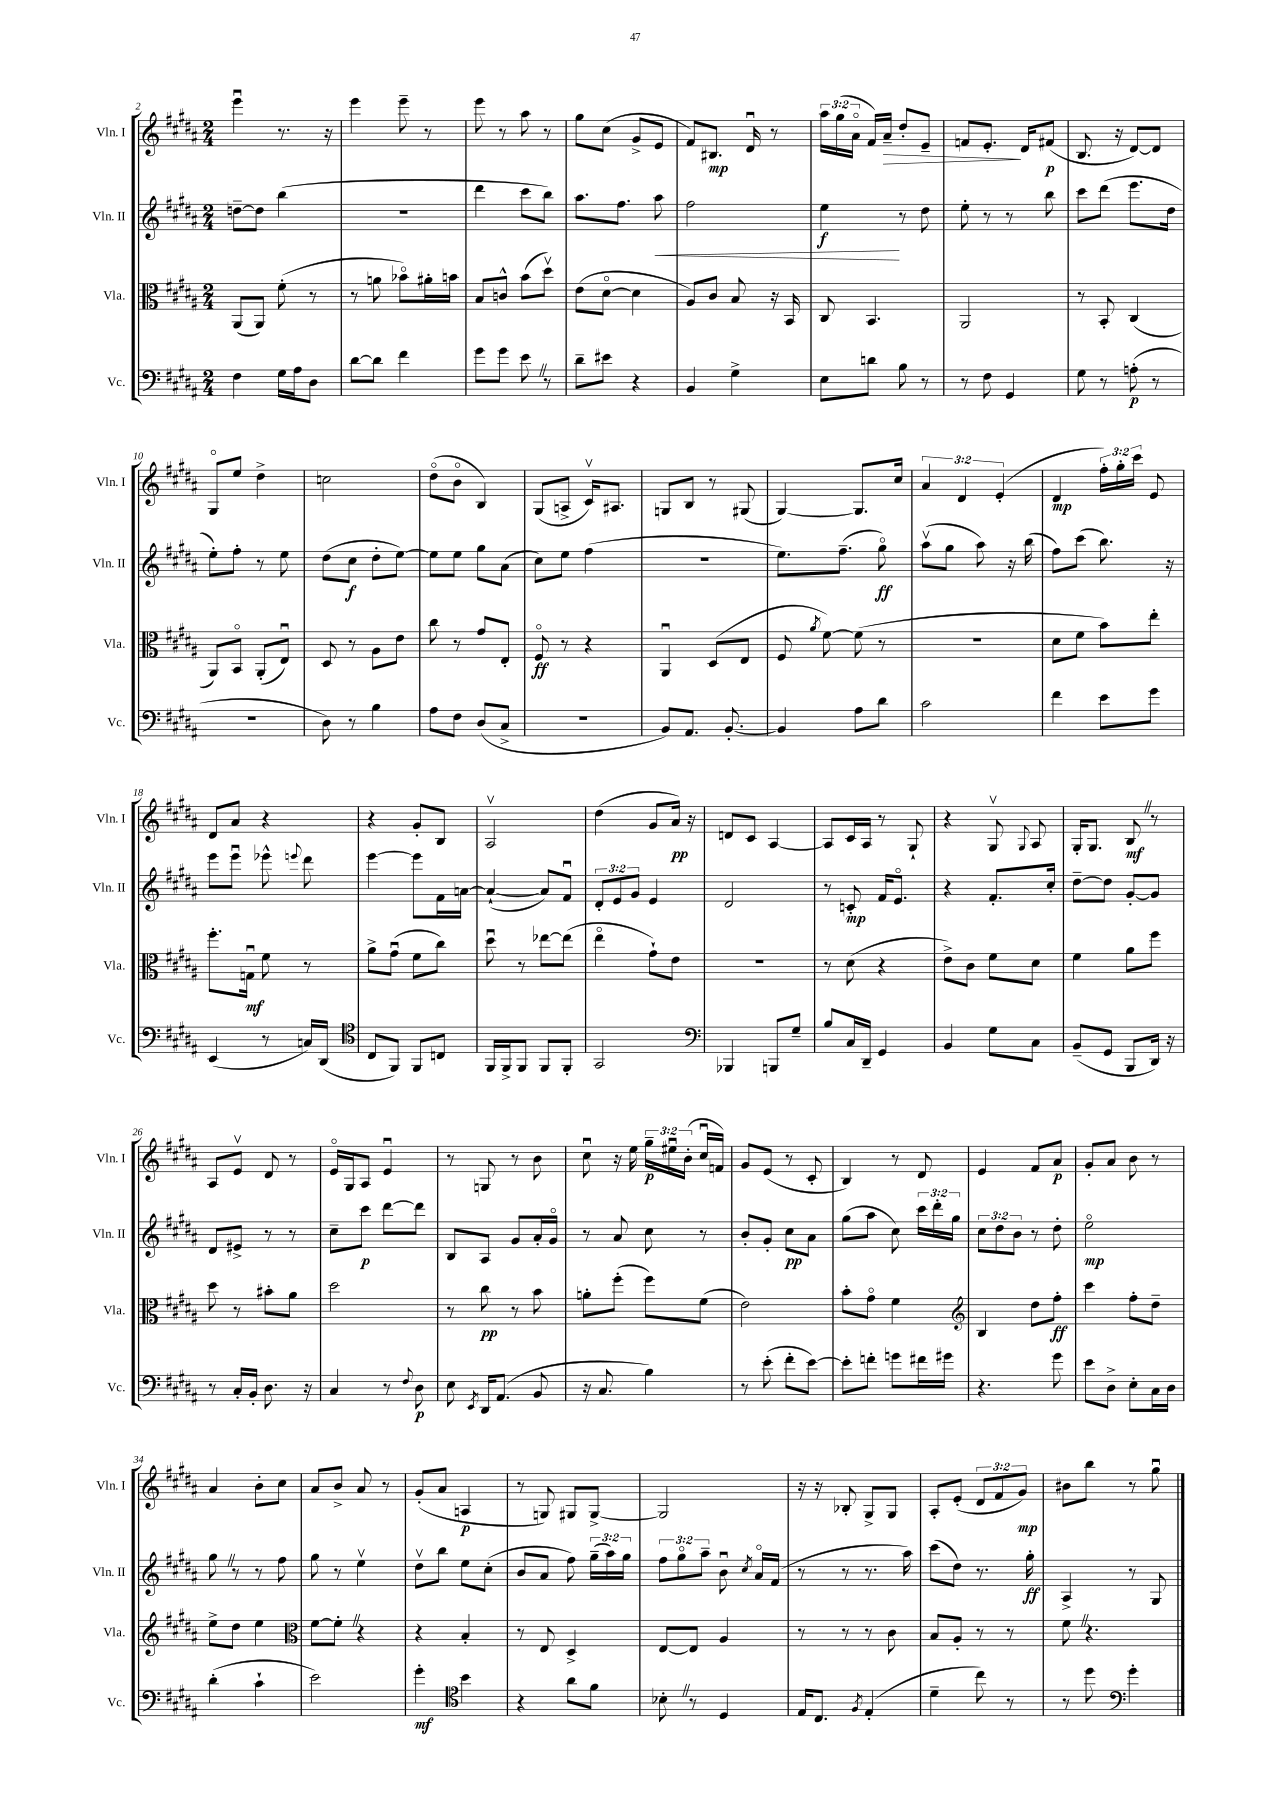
<<
\new StaffGroup <<
\new Staff = "s0" \with { instrumentName = "Vln. I" shortInstrumentName = "Vln. I" } {
    \clef treble \key b \major \numericTimeSignature \time 2/4 \override Staff.TupletNumber.text = #tuplet-number::calc-fraction-text
    \autoBeamOff e'''4\downbow r8. r16 |
    e'''4 e'''8-- r8 |
    e'''8 r8 ais''8 r8 |
    gis''8[ cis''8]( gis'8[-> e'8] |
    fis'8[) bis8.]\mp dis'16\downbow r8 |
    \tuplet 3/2 { ais''16[ gis''16( ais'16]\flageolet } fis'16[) ais'16]--\> dis''8[-. e'8]-- |
    f'8[ e'8.]-.\! dis'16[ fis'8]\p( |
    b8. r16 dis'8[~) dis'8] |
    gis8[\flageolet e''8] dis''4-> |
    c''2 |
    dis''8[\flageolet( b'8]\flageolet b4) |
    gis8[( a8]-> cis'16[\upbow) ais8.] |
    g8[ b8] r8 gis8( |
    gis4~) gis8.[ cis''16] |
    \tuplet 3/2 { ais'4 dis'4 e'4-.( } |
    dis'4\mp \tuplet 3/2 { fis''16[-.) gis''16-. cis'''16] } e'8 |
    dis'8[ ais'8] r4 |
    r4 gis'8[-. b8] |
    ais2\upbow |
    dis''4( gis'8[ ais'16]\pp) r16 |
    d'8[ cis'8] ais4~ |
    ais8[ cis'16 ais16] r8 gis8-! |
    r4 gis8\upbow \appoggiatura { gis8 } ais8 |
    gis16[-. gis8.] b8\mf \once \override BreathingSign.text = \markup { \musicglyph "scripts.caesura.straight" } \breathe r8 |
    ais8[ e'8]\upbow dis'8 r8 |
    e'16[\flageolet gis16 ais8] e'4\downbow |
    r8 g8 r8 b'8 |
    cis''8\downbow r16 e''16 \tuplet 3/2 { gis''16[--\p eis''16\downbow b'16]-.( } cis''16[\downbow f'16]) |
    gis'8[ e'8]( r8 cis'8-. |
    b4) r8 dis'8 |
    e'4 fis'8[ ais'8]\p |
    gis'8[-. ais'8] b'8 r8 |
    ais'4 b'8[-. cis''8] |
    ais'8[ b'8]-> ais'8 r8 |
    gis'8[-.( ais'8] a4\p |
    r8 g8) gis8[ gis8]~-> |
    gis2 |
    r16 r16 bes8-. gis8[-> gis8] |
    ais8[-. e'8]-.( \tuplet 3/2 { dis'8[ fis'8 gis'8]\mp) } |
    bis'8[ b''8] r8 gis''8\downbow \bar "|." |
}
\new Staff = "s1" \with { instrumentName = "Vln. II" shortInstrumentName = "Vln. II" } {
    \clef treble \key b \major \numericTimeSignature \time 2/4 \override Staff.TupletNumber.text = #tuplet-number::calc-fraction-text
    \autoBeamOff d''8[~-- d''8] b''4( |
    R2 |
    dis'''4 cis'''8[ b''8]) |
    ais''8.[ fis''8.] ais''8\< |
    fis''2 |
    e''4\f\! r8 dis''8 |
    e''8-. r8 r8 b''8 |
    cis'''8[ dis'''8]( e'''8.[ dis''16] |
    e''8[-.) fis''8]-. r8 e''8 |
    dis''8[( cis''8]\f dis''8[-. e''8]~) |
    e''8[ e''8] gis''8[ ais'8]( |
    cis''8[) e''8] fis''4( |
    r2 |
    e''8.[) fis''8.]--( gis''8\flageolet\ff) |
    ais''8[\upbow( gis''8] ais''8) r16 b''16( |
    fis''8[) cis'''8]( b''8.) r16 |
    e'''8[ e'''8]\downbow ees'''8-^ \appoggiatura { e'''8 } dis'''8 |
    e'''4~ e'''8[ fis'16 a'16]~ |
    a'4~-!( a'8[) fis'8]\downbow |
    \tuplet 3/2 { dis'8[-. e'8 gis'8] } e'4 |
    dis'2 |
    r8 c'8-.\mp fis'16[ e'8.]\flageolet |
    r4 fis'8.[-. cis''16]-. |
    dis''8[~-- dis''8] gis'8[~-. gis'8] |
    dis'8[ eis'8]-> r8 r8 |
    cis''8[-- cis'''8]\p dis'''8[~ dis'''8] |
    b8[ ais8] gis'8[ ais'16-. gis'16]\flageolet |
    r8 ais'8 cis''8 r8 |
    b'8[-. gis'8]-. cis''8[\pp ais'8] |
    gis''8[( ais''8] cis''8) \tuplet 3/2 { cis'''16[ dis'''16-. gis''16] } |
    \tuplet 3/2 { cis''8[ dis''8 b'8] } r8 dis''8-. |
    e''2\flageolet\mp |
    gis''8 \once \override BreathingSign.text = \markup { \musicglyph "scripts.caesura.straight" } \breathe r8 r8 fis''8 |
    gis''8 r8 e''4\upbow |
    dis''8[\upbow b''8] e''8[ cis''8]-.( |
    b'8[ ais'8] fis''8) \tuplet 3/2 { gis''16[--( ais''16) gis''16] } |
    \tuplet 3/2 { fis''8[ gis''8\flageolet ais''8]-- } b'8\downbow \acciaccatura { cis''8 } ais'16[\flageolet fis'16]( |
    r8 r8 r8. ais''16) |
    cis'''8[( dis''8]) r8. gis''16-.\ff |
    ais4-> r8 gis8 \bar "|." |
}
\new Staff = "s2" \with { instrumentName = "Vla." shortInstrumentName = "Vla." } {
    \clef alto \key b \major \numericTimeSignature \time 2/4
    \autoBeamOff ais,8[( ais,8]) fis'8-.( r8 |
    r8 a'8 bes'8[\flageolet) ais'16-. b'16] |
    b8[ c'8]-^ b'8[( dis''8]\upbow) |
    e'8[( dis'8]~\flageolet dis'4 |
    ais8[) cis'8] b8 r16 b,16 |
    cis8 b,4. |
    ais,2 |
    r8 b,8-. cis4( |
    ais,8[) b,8]\flageolet ais,8[-.( e8]\downbow) |
    dis8 r8 ais8[ e'8] |
    cis''8 r8 gis'8[ e8]-. |
    fis8\flageolet\ff r8 r4 |
    ais,4\downbow dis8[( e8] |
    fis8 \acciaccatura { ais'8 } fis'8~) fis'8( r8 |
    r2 |
    dis'8[ fis'8] b'8[) e''8]-. |
    fis''8.[-. g16]\downbow\mf fis'8 r8 |
    ais'8[-> gis'8]\downbow( fis'8[ cis''8]) |
    dis''8\downbow r8 ees''8[~ ees''8]( |
    e''4\flageolet gis'8[-!) e'8] |
    R2 |
    r8 dis'8( r4 |
    e'8[->) cis'8] fis'8[ dis'8] |
    fis'4 ais'8[ fis''8] |
    dis''8 r8 bis'8[-. ais'8] |
    dis''2 |
    r8 cis''8\pp r8 b'8 |
    a'8[-. fis''8]-.( fis''8[) fis'8]( |
    e'2) |
    b'8[-. gis'8]\flageolet fis'4 |
    \clef treble b4 dis''8[ fis''8]-.\ff |
    cis'''4 fis''8[-. dis''8]-- |
    e''8[-> dis''8] e''4 |
    \clef alto fis'8[~ fis'8]-. \once \override BreathingSign.text = \markup { \musicglyph "scripts.caesura.straight" } \breathe r4 |
    r4 b4-. |
    r8 e8 dis4-> |
    e8[~ e8] ais4 |
    r8 r8 r8 cis'8 |
    b8[ ais8]-. r8 r8 |
    fis'8 \once \override BreathingSign.text = \markup { \musicglyph "scripts.caesura.straight" } \breathe r4. \bar "|." |
}
\new Staff = "s3" \with { instrumentName = "Vc." shortInstrumentName = "Vc." } {
    \clef bass \key b \major \numericTimeSignature \time 2/4
    \autoBeamOff fis4 gis16[ ais16 dis8] |
    dis'8[~ dis'8] fis'4 |
    gis'8[ gis'8] e'8 \once \override BreathingSign.text = \markup { \musicglyph "scripts.caesura.straight" } \breathe r8 |
    dis'8[-- eis'8] r4 |
    b,4 gis4-> |
    e8[ d'8] b8 r8 |
    r8 fis8 gis,4 |
    gis8 r8 a8-.\p( r8 |
    R2 |
    dis8) r8 b4 |
    ais8[ fis8] dis8[( cis8]-> |
    r2 |
    b,8[) ais,8.] b,8.~-. |
    b,4 ais8[ dis'8] |
    cis'2 |
    fis'4 e'8[ gis'8] |
    e,4( r8 c16[) dis,16]( |
    \clef tenor cis8[ fis,8]) fis,8[ c8] |
    fis,16[ fis,16-> fis,8] fis,8[ fis,8]-. |
    gis,2 |
    \clef bass bes,,4 b,,8[ gis8]-- |
    b8[ cis16 dis,16]-- gis,4 |
    b,4 gis8[ cis8] |
    b,8[--( gis,8] b,,8[ dis,16]) r16 |
    r8 cis16[-. b,16]-. dis8. r16 |
    cis4 r8 \appoggiatura { fis8 } dis8\p |
    e8 \acciaccatura { e,8 } dis,16[ ais,8.]( b,8 |
    r16 cis8. b4) |
    r8 e'8-.( fis'8[-. e'8]~) |
    e'8[-. f'8]-. g'8[ fis'16 gis'16] |
    r4. gis'8 |
    e'8[ dis8]-> e8[-. cis16 dis16] |
    dis'4-.( cis'4-! |
    e'2) |
    gis'4-.\mf \clef tenor b'4 |
    r4 ais'8[ fis'8] |
    bes8-. \once \override BreathingSign.text = \markup { \musicglyph "scripts.caesura.straight" } \breathe r8 dis4 |
    e16[ cis8.] \acciaccatura { fis8 } e4-.( |
    dis'4-- cis''8) r8 |
    r8 dis''8 \clef bass gis'4-. \bar "|." |
}
>>
>>
\layout { \context { \Score currentBarNumber = #2 } }
